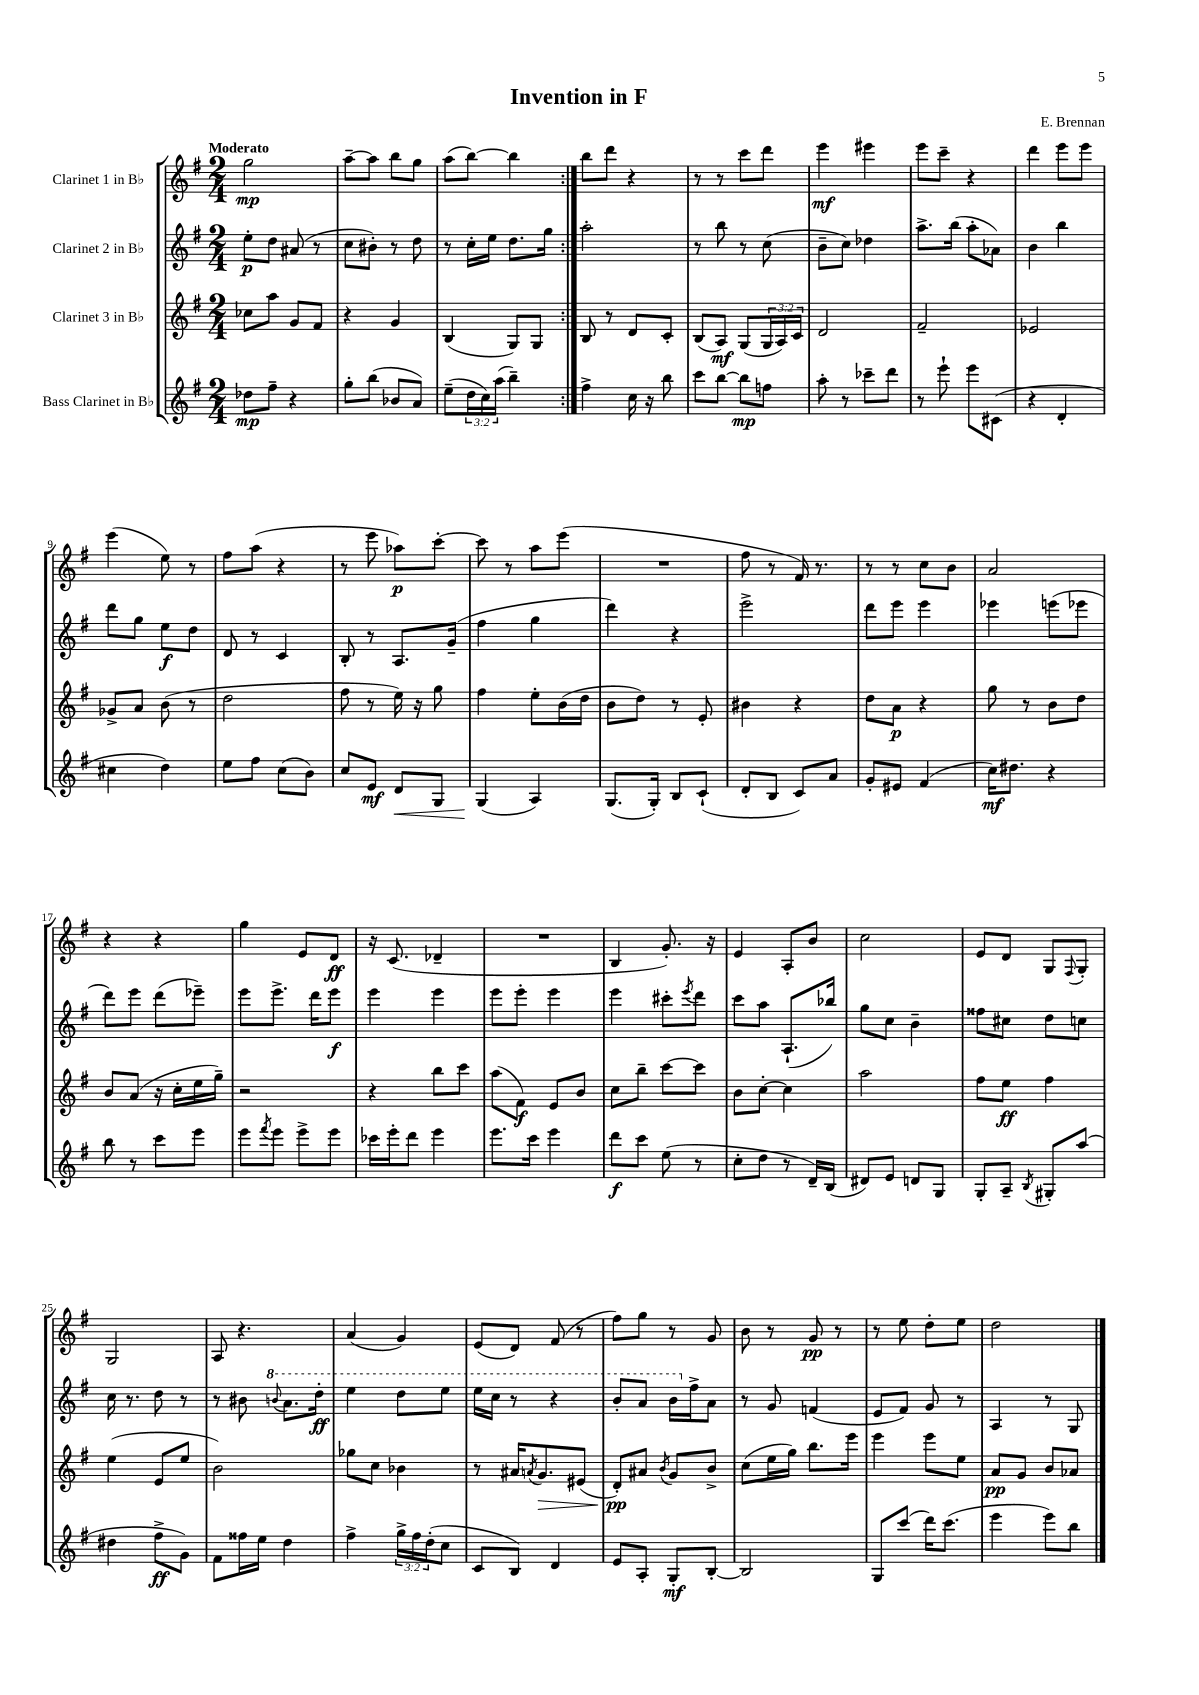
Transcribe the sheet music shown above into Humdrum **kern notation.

**kern	**kern	**kern	**kern
*staff4	*staff3	*staff2	*staff1
*clefG2	*clefG2	*clefG2	*clefG2
*k[f#]	*k[f#]	*k[f#]	*k[f#]
*M2/4	*M2/4	*M2/4	*M2/4
8dd-	8cc-	8ee'	2gg
8ff#~	8aa	8dd	.
4r	8g	(8a#	.
.	8f#	8r	.
=	=	=	=
8gg'	4r	8cc	[8aa~
(8bb	.	8b#')	8aa]
8b-	4g	8r	8bb
8a)	.	8dd	8gg
=	=	=	=
(8ee~	(4B	8r	(8aa
24dd	.	16cc'	[8bb)
24cc)	.	.	.
.	.	16ee	.
(24aa	.	.	.
4bb~)	8G)	8.dd	4bb]
.	8G	.	.
.	.	16gg	.
=:|!	=:|!	=:|!	=:|!
4ff#^	8B	2aa'	8bb
.	8r	.	8ddd
16cc	8d	.	4r
16r	.	.	.
8bb	8c'	.	.
=	=	=	=
8ccc	(8B	8r	8r
[8bb	8A)	8bb	8r
8bb]	(8G	8r	8ccc
8ff	24G	(8cc	8ddd
.	24A)	.	.
.	24c	.	.
=	=	=	=
8aa'	2d	8b~	4eee
8r	.	8cc)	.
8ccc-~	.	4dd-	4eee#
8ddd	.	.	.
=	=	=	=
8r	2f#~	8.aa^	8eee
8eee`	.	.	8ccc~
.	.	(16bb	.
8eee	.	8aa'	4r
(8c#	.	8a-)	.
=	=	=	=
4r	2e-	4b	4ddd
4d'	.	4bb	8eee
.	.	.	8eee
=	=	=	=
4cc#	8g-^	8ddd	(4eee
.	8a	8gg	.
4dd)	(8b	8ee	8ee)
.	8r	8dd	8r
=	=	=	=
8ee	2dd	8d	8ff#
8ff#	.	8r	(8aa
(8cc	.	4c	4r
8b)	.	.	.
=	=	=	=
8cc	8ff#	8B'	8r
8e	8r	8r	8eee
8d	16ee)	8.A	8aa-)
.	16r	.	.
8G	8gg	.	[8ccc'
.	.	(16g~	.
=	=	=	=
(4G	4ff#	4ff#	8ccc]
.	.	.	8r
4A)	8ee'	4gg	8aa
.	(16b	.	(8eee
.	16dd	.	.
=	=	=	=
(8.G	8b	4ddd)	2r
.	8dd)	.	.
16G')	.	.	.
8B	8r	4r	.
(8c`	8e'	.	.
=	=	=	=
8d'	4b#	2eee^	8ff#
8B	.	.	8r
8c)	4r	.	16f#)
.	.	.	8.r
8a	.	.	.
=	=	=	=
8g'	8dd	8ddd	8r
8e#	8a	8eee	8r
(4f#	4r	4eee	8cc
.	.	.	8b
=	=	=	=
16cc)	8gg	4eee-	2a
8.dd#	.	.	.
.	8r	.	.
4r	8b	(8eee	.
.	8dd	8eee-	.
=	=	=	=
8bb	8b	8ddd)	4r
8r	(8a	8eee	.
8ccc	16r	(8ddd	4r
.	16cc'	.	.
8eee	16ee	8eee-~)	.
.	16gg~)	.	.
=	=	=	=
8eee	2r	8eee	4gg
8qfff#	.	.	.
8eee	.	8.eee^	.
8eee^	.	.	8e
.	.	16ddd	.
8eee	.	8eee	8d
=	=	=	=
16ccc-	4r	4eee	16r
16eee'	.	.	(8.c
8ddd	.	.	.
4eee	8bb	4eee	4d-~
.	8ccc	.	.
=	=	=	=
8.eee	(8aa	8eee	2r
.	8f#)	8eee'	.
16ccc	.	.	.
4eee	8e	4eee	.
.	8b	.	.
=	=	=	=
8ddd	8cc	4eee	4B
8ccc	8bb~	.	.
(8ee	[8ccc	8ccc#'	8.g')
.	.	8qeee	.
8r	8ccc]	8ddd	.
.	.	.	16r
=	=	=	=
8cc'	8b	8ccc	4e
8dd	[8cc'	8aa	.
8r	4cc]	(8.A`	8A'
16d~)	.	.	8b
(16B	.	16bb-)	.
=	=	=	=
8d#)	2aa	8gg	2cc
8e	.	8cc	.
8d	.	4b~	.
8G	.	.	.
=	=	=	=
8G'	8ff#	8ff##	8e
8A~	8ee	8cc#	8d
8qB	.	.	.
8G#'	4ff#	8dd	8G
.	.	.	8qqF#
(8aa	.	8cc	8G'
=	=	=	=
4dd#	(4ee	16cc	2G
.	.	8.r	.
8ff#^	8e	8dd	.
8g)	8ee	8r	.
=	=	=	=
8f#	2b)	8r	8A
16ff##	.	8b#	4.r
16ee	.	.	.
.	.	8qqbb	.
4dd	.	8.aa	.
.	.	16ddd'	.
=	=	=	=
4ff#^	8gg-	4eee	(4a
.	8cc	.	.
24gg^	4b-	8ddd	4g)
24ff#	.	.	.
(24dd'	.	.	.
8cc	.	8eee	.
=	=	=	=
8c	8r	16eee	(8e
.	.	16ccc	.
8B)	16a#	8r	8d)
.	8qa	.	.
.	8.g	.	.
4d	.	4r	(8f#
.	(8e#	.	8r
=	=	=	=
8e	8d')	8bb'	8ff#)
8A'	8a#	8aa	8gg
.	8qb	.	.
8G'	8g	16bb	8r
.	.	16ff#^	.
[8B'	8b^	8a	8g
=	=	=	=
2B]	(8cc	8r	8b
.	16ee	8g	8r
.	16gg)	.	.
.	8.bb	(4f	8g
.	.	.	8r
.	16eee	.	.
=	=	=	=
8G	4eee	8e	8r
(8ccc	.	8f#)	8ee
16ddd)	8eee	8g	8dd'
(8.ccc	.	.	.
.	8ee	8r	8ee
=	=	=	=
4eee	8a	4A	2dd
.	8g	.	.
8eee)	8b	8r	.
8bb	8a-	8G	.
==	==	==	==
*-	*-	*-	*-
